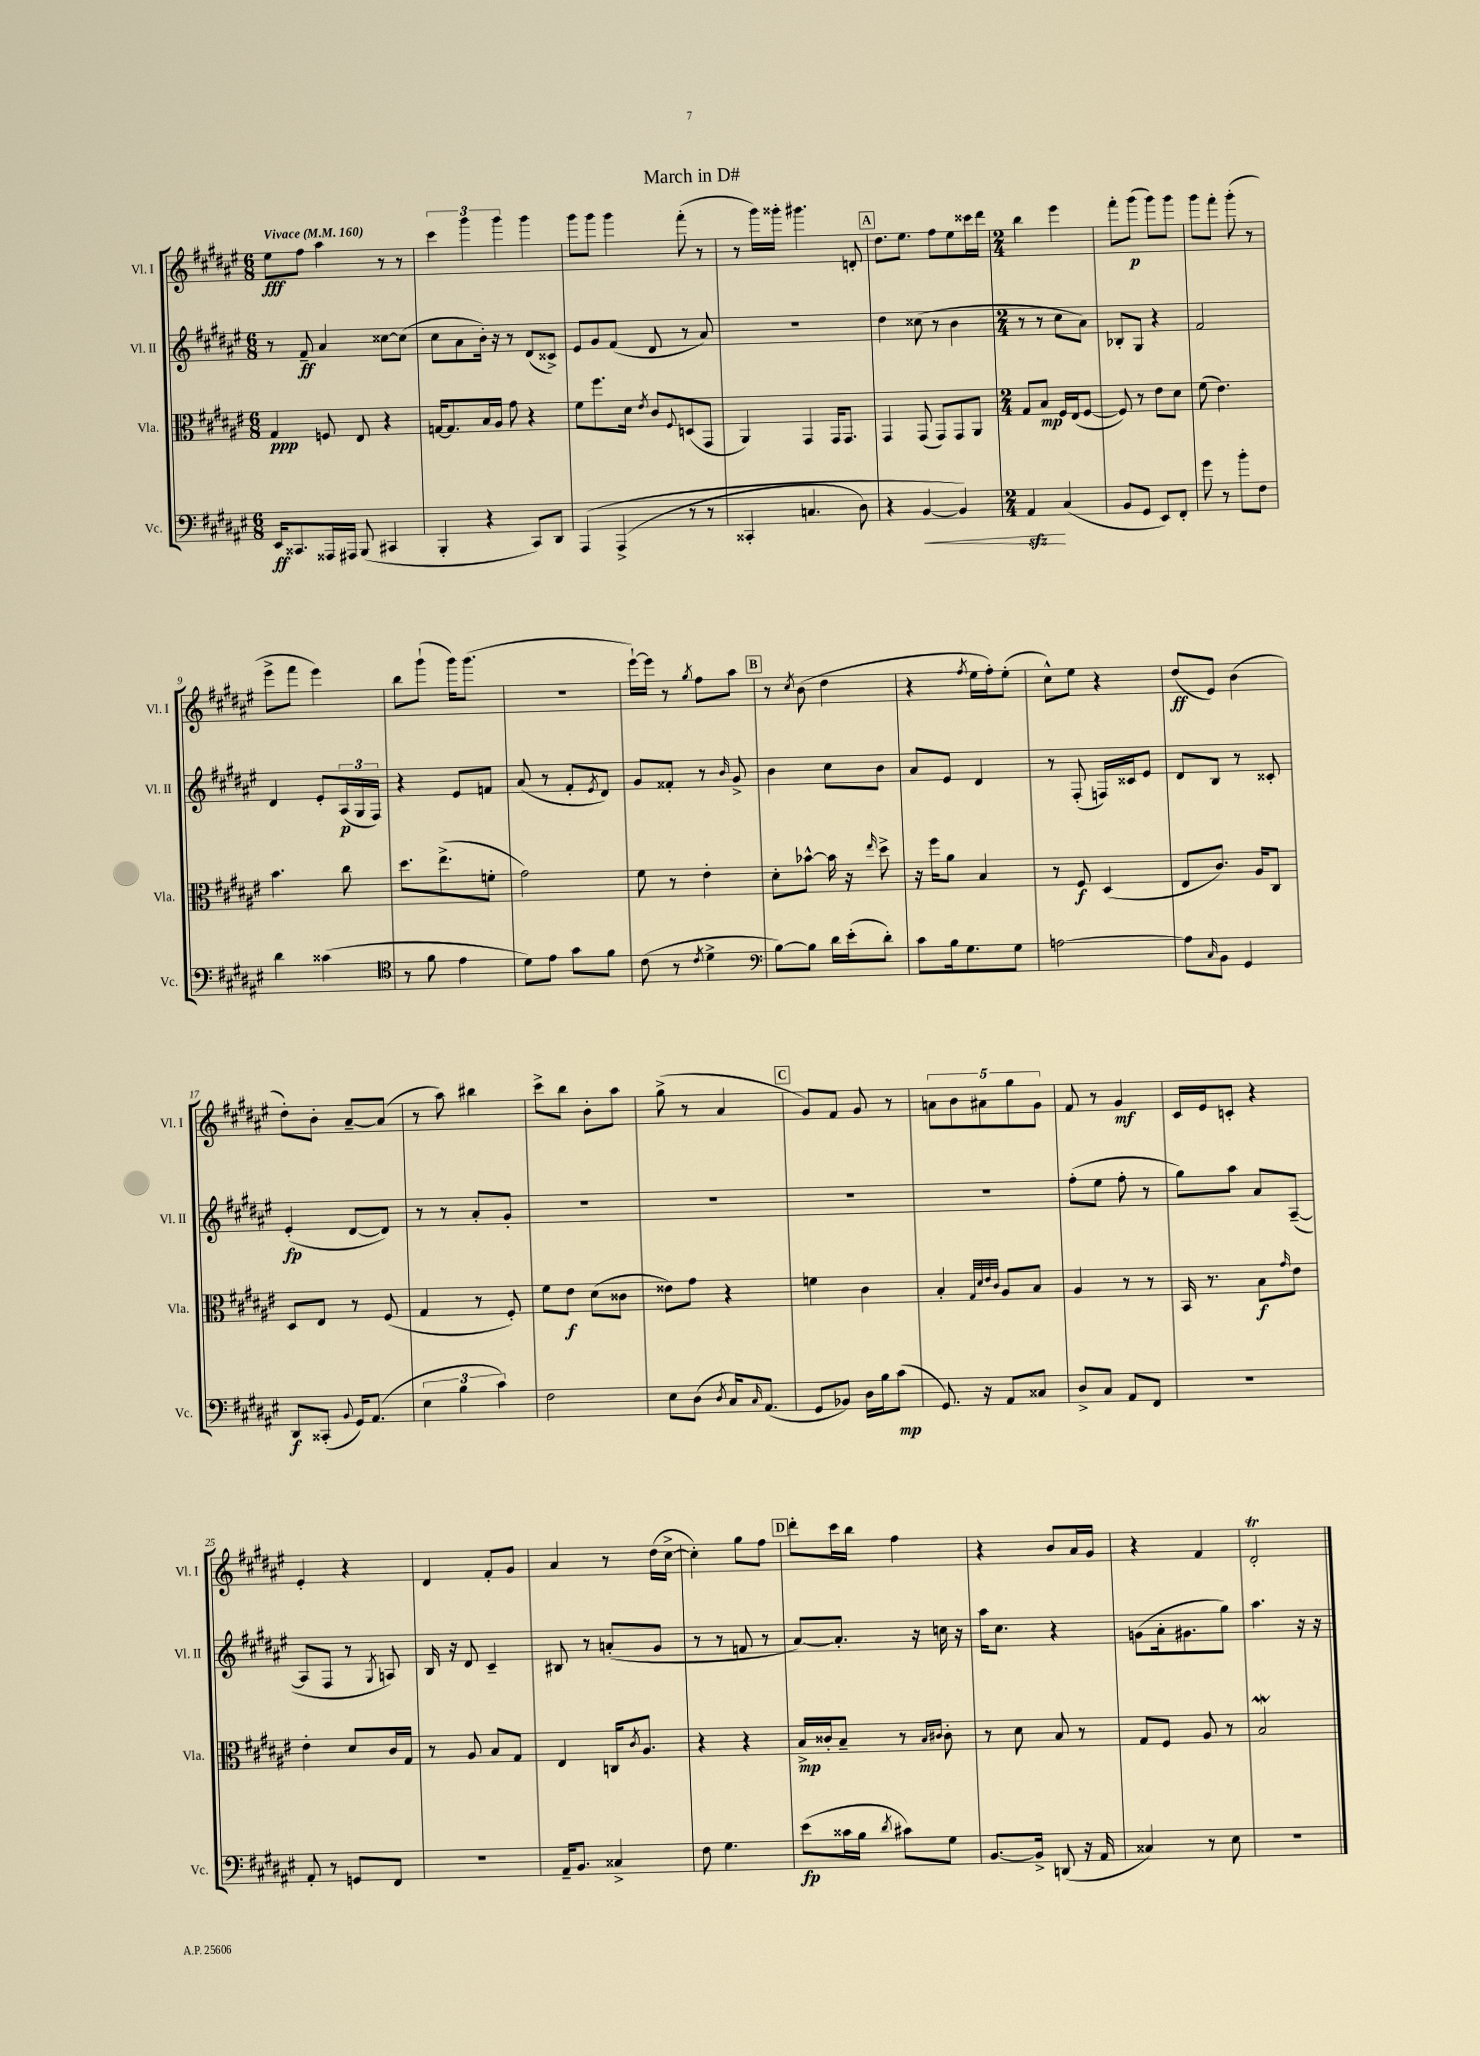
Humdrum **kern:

**kern	**dynam	**kern	**dynam	**kern	**dynam	**kern	**dynam
*part4	*part4	*part3	*part3	*part2	*part2	*part1	*part1
*staff4	*staff4	*staff3	*staff3	*staff2	*staff2	*staff1	*staff1
*I"Vc.	*	*I"Vla.	*	*I"Vl. II	*	*I"Vl. I	*
*I'Vc.	*	*I'Vla.	*	*I'Vl. II	*	*I'Vl. I	*
*clefF4	*	*clefC3	*	*clefG2	*	*clefG2	*
*k[f#c#g#d#a#e#]	*	*k[f#c#g#d#a#e#]	*	*k[f#c#g#d#a#e#]	*	*k[f#c#g#d#a#e#]	*
*M6/8	*	*M6/8	*	*M6/8	*	*M6/8	*
*MM160	*	*MM160	*	*MM160	*	*MM160	*
=1	=1	=1	=1	=1	=1	=1	=1
!	!	!	!	!	!	!LO:TX:a:B:t=Vivace	!
16EE#/KL	ff	4G#/	ppp	8r	.	8ee#\L	fff
8.CC##X/	.	.	.	.	.	.	.
.	.	.	.	8f#~/	ff	8ff#\J	.
16AAA##X/L	.	8Fn/	.	4a#/	.	4aa#\	.
16AAA#X/JJ	.	.	.	.	.	.	.
(8BBB/	.	8E#/	.	.	.	.	.
4CC#X/	.	4r	.	[8cc##X\L	.	8r	.
.	.	.	.	(8cc##\J]	.	8r	.
=2	=2	=2	=2	=2	=2	=2	=2
4BBB'/	.	[16Gn/KL	.	8cc#\L	.	6ccc#\	.
.	.	8.G/]	.	.	.	.	.
.	.	.	.	8a#\	.	.	.
.	.	.	.	.	.	6ggg#\	.
4r	.	16B/L	.	16b'\Jk)	.	.	.
.	.	16A#/JJ	.	16r	.	.	.
.	.	.	.	.	.	6ggg#\	.
.	.	8g#\	.	8r	.	.	.
8CC#/L)	.	4r	.	(8d#/L	.	4ggg#\	.
8DD#/J	.	.	.	8c##X^/J)	.	.	.
=3	=3	=3	=3	=3	=3	=3	=3
(4AAA#/	.	8f#\L	.	8e#/L	.	8ggg#\L	.
.	.	8.ff#\	.	8g#/	.	8ggg#\J	.
(4AAA#^/	.	.	.	(8f#/J	.	4ggg#\	.
.	.	16d#\Jk	.	.	.	.	.
.	.	8qe#/	.	.	.	.	.
.	.	8c#/L	.	8d#/	.	.	.
.	.	8qqF#/	.	.	.	.	.
8r	.	(8Dn/	.	8r	.	(8fff#'\	.
8r	.	8GG#/J	.	8a#/)	.	8r	.
=4	=4	=4	=4	=4	=4	=4	=4
4CC##X'/	.	4AA#/)	.	2.r	.	8r	.
.	.	.	.	.	.	16ggg#\LL)	.
.	.	.	.	.	.	16ggg##X'\JJ	.
4.Cn/	.	4GG#/	.	.	.	4.ggg#X\	.
.	.	16GG#/KL	.	.	.	.	.
.	.	8.GG#/J	.	.	.	.	.
8D#\)	.	.	.	.	.	8dn'/	.
!!LO:REH:place=s1:t=A
=5	=5	=5	=5	=5	=5	=5	=5
4r	.	4GG#/	.	4dd#\	.	8.dd#\L	.
.	.	.	.	.	.	8.ee#\J	.
!	!LO:HP:b	!	!	!	!	!	!
[4BB/	<	(8GG#/	.	(8cc##X\	.	.	.
.	.	8GG#/L)	.	8r	.	8ff#\L	.
4BB/])	.	8GG#/	.	4b\	.	8ee#\	.
.	.	8AA#/J	.	.	.	16ccc##X\L	.
.	.	.	.	.	.	16ddd#\JJ	.
=6	=6	=6	=6	=6	=6	=6	=6
*M2/4	*	*M2/4	*	*M2/4	*	*M2/4	*
4AA#zz/	.	8G#/L	.	8r	.	4bb\	.
.	.	8B/J	mp	8r	.	.	.
(4C#/	[	16F#/LL	.	8cc#\L	.	4eee#\	.
.	.	(16E#/J	.	.	.	.	.
.	.	[8F#/J	.	8a#\J)	.	.	.
=7	=7	=7	=7	=7	=7	=7	=7
8BB/L	.	8F#/])	.	8B-X'/L	.	8fff#'\L	.
8GG#/J	.	8r	.	8G#/J	.	(8ggg#\J	p
8EE#/L)	.	8e#\L	.	4r	.	8ggg#\L)	.
8FF#'/J	.	8d#\J	.	.	.	8ggg#\J	.
=8	=8	=8	=8	=8	=8	=8	=8
8g#\	.	(8f#\	.	2f#/	.	8ggg#\L	.
8r	.	4.e#\)	.	.	.	8fff#'\J	.
8b'\L	.	.	.	.	.	(8ggg#'\	.
8F#\J	.	.	.	.	.	8r	.
!!LO:LB:g=z
=9	=9	=9	=9	=9	=9	=9	=9
4d#\	.	4.b\	.	4d#/	.	8eee#^\L	.
.	.	.	.	.	.	8fff#\J	.
(4c##X\	.	.	.	8e#'/L	.	4eee#\)	.
.	.	8cc#\	.	(24A#/L	p	.	.
.	.	.	.	24G#/	.	.	.
.	.	.	.	24F#/JJ)	.	.	.
=10	=10	=10	=10	=10	=10	=10	=10
*clefC4	*	*	*	*	*	*	*
8r	.	8.dd#\L	.	4r	.	8bb\L	.
8f#\	.	.	.	.	.	(8ggg#`\J	.
.	.	(8.ee#^\	.	.	.	.	.
4e#\	.	.	.	8e#/L	.	16ggg#\KL)	.
.	.	.	.	.	.	(8.ggg#\J	.
.	.	8fn'\J	.	8fn/J	.	.	.
=11	=11	=11	=11	=11	=11	=11	=11
8d#\L)	.	2g#\)	.	(8a#/	.	2r	.
8e#\J	.	.	.	8r	.	.	.
8g#\L	.	.	.	8f#'/L	.	.	.
.	.	.	.	8qe#/	.	.	.
8f#\J	.	.	.	8d#/J)	.	.	.
=12	=12	=12	=12	=12	=12	=12	=12
(8c#\	.	8f#\	.	8g#/L	.	[16eee#`\LL)	.
.	.	.	.	.	.	16eee#\JJ]	.
8r	.	8r	.	8f##X'/J	.	8r	.
8qc#/	.	.	.	.	.	8qgg#/	.
4d#^\	.	4e#'\	.	8r	.	8ff#\L	.
.	.	.	.	16qqb/	.	.	.
.	.	.	.	8g#^/	.	8aa#\J	.
!!LO:REH:place=s1:t=B
=13	=13	=13	=13	=13	=13	=13	=13
*clefF4	*	*	*	*	*	*	*
[8B\L)	.	8d#'\L	.	4b\	.	8r	.
.	.	.	.	.	.	8qcc#/	.
8B\J]	.	[8b-X^^\J	.	.	.	(8b\	.
16d#\LL	.	16b-\]	.	8cc#\L	.	4dd#\	.
(16e#'\J	.	16r	.	.	.	.	.
.	.	16qqee#/	.	.	.	.	.
8d#'\J)	.	8dd#^\	.	8b\J	.	.	.
=14	=14	=14	=14	=14	=14	=14	=14
8c#\L	.	16r	.	8a#/L	.	4r	.
.	.	16ff#\KL	.	.	.	.	.
16B\k	.	8a#\J	.	8e#/J	.	.	.
8.G#\	.	.	.	.	.	.	.
.	.	.	.	.	.	8qff#/	.
.	.	4B/	.	4d#/	.	16ee#\LL	.
.	.	.	.	.	.	16ff#'\J)	.
8G#\J	.	.	.	.	.	(8ee#'\J	.
=15	=15	=15	=15	=15	=15	=15	=15
[2An\	.	8r	.	8r	.	8cc#^^\L)	.
.	.	8F#/	f	(8F#'/	.	8ee#\J	.
.	.	(4D#/	.	16Fn/LL)	.	4r	.
.	.	.	.	16c##X/J	.	.	.
.	.	.	.	8e#/J	.	.	.
=16	=16	=16	=16	=16	=16	=16	=16
8A\L]	.	8E#/L	.	8d#/L	.	(8dd#/L	ff
16qqC#/	.	.	.	.	.	.	.
8BB\J	.	8.c#/J)	.	8B/J	.	8e#/J)	.
4GG#/	.	.	.	8r	.	(4b\	.
.	.	16A#/KL	.	.	.	.	.
.	.	8C#/J	.	8c##X'/	.	.	.
!!LO:LB:g=z
=17	=17	=17	=17	=17	=17	=17	=17
8DD#/L	f	8D#/L	.	(4e#'/	fp	8dd#'\L)	.
(8CC##X'/J	.	8E#/J	.	.	.	8b'\J	.
8qqBB/	.	.	.	.	.	.	.
16GG#/KL)	.	8r	.	[8d#/L	.	[8a#~/L	.
(8.AA#/J	.	.	.	.	.	.	.
.	.	(8F#/	.	8d#/J])	.	(8a#/J]	.
=18	=18	=18	=18	=18	=18	=18	=18
6E#\	.	4G#/	.	8r	.	8r	.
.	.	.	.	8r	.	8aa#\)	.
6B\	.	.	.	.	.	.	.
.	.	8r	.	8a#'/L	.	4bb#X\	.
6c#\)	.	.	.	.	.	.	.
.	.	8F#'/)	.	8g#'/J	.	.	.
=19	=19	=19	=19	=19	=19	=19	=19
2F#\	.	8f#\L	.	2r	.	8ccc#^\L	.
.	.	8e#\J	f	.	.	8bb\J	.
.	.	(8d#\L	.	.	.	8b'\L	.
.	.	8c##X\J	.	.	.	8aa#\J	.
=20	=20	=20	=20	=20	=20	=20	=20
8E#\L	.	8e##X\L)	.	2r	.	(8gg#^\	.
(8D#\J	.	8g#\J	.	.	.	8r	.
8qD#/	.	.	.	.	.	.	.
16C#/KL)	.	4r	.	.	.	4a#/	.
16qqC#/	.	.	.	.	.	.	.
(8.AA#/J	.	.	.	.	.	.	.
!!LO:REH:place=s1:t=C
=21	=21	=21	=21	=21	=21	=21	=21
8GG#/L	.	4fn\	.	2r	.	8g#/L)	.
8BB-X/J)	.	.	.	.	.	8f#/J	.
16D#\LL	.	4c#\	.	.	.	8g#/	.
16B\J	.	.	.	.	.	.	.
(8c#\J	mp	.	.	.	.	8r	.
=22	=22	=22	=22	=22	=22	=22	=22
8.GG#/)	.	4B'/	.	2r	.	10an\L	.
.	.	.	.	.	.	10b\	.
16r	.	.	.	.	.	.	.
.	.	.	.	.	.	10a#X\	.
.	.	32qqG#/LLL	.	.	.	.	.
.	.	32qqd#/	.	.	.	.	.
.	.	32qqe#/	.	.	.	.	.
.	.	32qqc#/JJJ	.	.	.	.	.
8AA#/L	.	8A#/L	.	.	.	.	.
.	.	.	.	.	.	10gg#\	.
8C##X/J	.	8B/J	.	.	.	.	.
.	.	.	.	.	.	10g#\J	.
=23	=23	=23	=23	=23	=23	=23	=23
8D#^/L	.	4A#/	.	(8ff#'\L	.	8f#/	.
8C#/J	.	.	.	8ee#\J	.	8r	.
8AA#/L	.	8r	.	8ff#'\	.	4g#/	mf
8FF#/J	.	8r	.	8r	.	.	.
=24	=24	=24	=24	=24	=24	=24	=24
2r	.	16BB/	.	8gg#\L)	.	16c#/LL	.
.	.	8.r	.	.	.	16e#/J	.
.	.	.	.	8aa#\J	.	8cn'/J	.
.	.	8B\L	f	8a#/L	.	4r	.
.	.	16qqg#/	.	.	.	.	.
.	.	8e#\J	.	([8A#~/J	.	.	.
!!LO:LB:g=z
=25	=25	=25	=25	=25	=25	=25	=25
8AA#'/	.	4e#'\	.	8A#/L]	.	4e#'/	.
8r	.	.	.	8F#/J	.	.	.
8GGn/L	.	8d#/L	.	8r	.	4r	.
.	.	.	.	8qG#/	.	.	.
8FF#/J	.	16c#/L	.	8An/)	.	.	.
.	.	16G#/JJ	.	.	.	.	.
=26	=26	=26	=26	=26	=26	=26	=26
2r	.	8r	.	16B/	.	4d#/	.
.	.	.	.	16r	.	.	.
.	.	8A#/	.	8d#/	.	.	.
.	.	8B/L	.	4c#~/	.	8f#'/L	.
.	.	8G#/J	.	.	.	8g#/J	.
=27	=27	=27	=27	=27	=27	=27	=27
16AA#~/KL	.	4E#/	.	8B#X/	.	4a#/	.
8.BB/J	.	.	.	.	.	.	.
.	.	.	.	8r	.	.	.
4C##X^/	.	16Cn/KL	.	(8an'/L	.	8r	.
.	.	8qc#/	.	.	.	.	.
.	.	8.A#/J	.	.	.	.	.
.	.	.	.	8g#/J	.	(16dd#\LL	.
.	.	.	.	.	.	[16cc#^\JJ	.
=28	=28	=28	=28	=28	=28	=28	=28
8F#\	.	4r	.	8r	.	4cc#'\])	.
4.G#\	.	.	.	8r	.	.	.
.	.	4r	.	8fn/	.	8gg#\L	.
.	.	.	.	8r	.	8ff#\J	.
!!LO:REH:place=s1:t=D
=29	=29	=29	=29	=29	=29	=29	=29
(8e#\L	fp	16B^/LL	mp	[8a#/L)	.	8ddd#'\L	.
.	.	16c##X'/J	.	.	.	.	.
16c##X\L	.	8B~/J	.	8.a#'/J]	.	16ccc#\L	.
16B\JJ	.	.	.	.	.	16bb\JJ	.
8qd#/	.	.	.	.	.	.	.
8c#X\L)	.	8r	.	.	.	4ff#\	.
.	.	.	.	16r	.	.	.
.	.	16qqB/LL	.	.	.	.	.
.	.	16qqc#X/JJ	.	.	.	.	.
8G#\J	.	8c#'\	.	16ccn\	.	.	.
.	.	.	.	16r	.	.	.
=30	=30	=30	=30	=30	=30	=30	=30
[8.BB/L	.	8r	.	16aa#\KL	.	4r	.
.	.	.	.	8.cc#\J	.	.	.
.	.	8d#\	.	.	.	.	.
16BB^/Jk]	.	.	.	.	.	.	.
(8DDn/	.	8B/	.	4r	.	8b/L	.
16r	.	8r	.	.	.	16a#/L	.
16AA#/	.	.	.	.	.	16g#/JJ	.
=31	=31	=31	=31	=31	=31	=31	=31
4C##X/)	.	8G#/L	.	(8gn\L	.	4r	.
.	.	8F#/J	.	16a#'\k	.	.	.
.	.	.	.	8.g#X\	.	.	.
8r	.	8A#/	.	.	.	4f#/	.
8E#\	.	8r	.	8gg#\J)	.	.	.
=32	=32	=32	=32	=32	=32	=32	=32
2r	.	2Bw/	.	4.aa#\	.	2d#T'/	.
.	.	.	.	16r	.	.	.
.	.	.	.	16r	.	.	.
==	==	==	==	==	==	==	==
*-	*-	*-	*-	*-	*-	*-	*-
